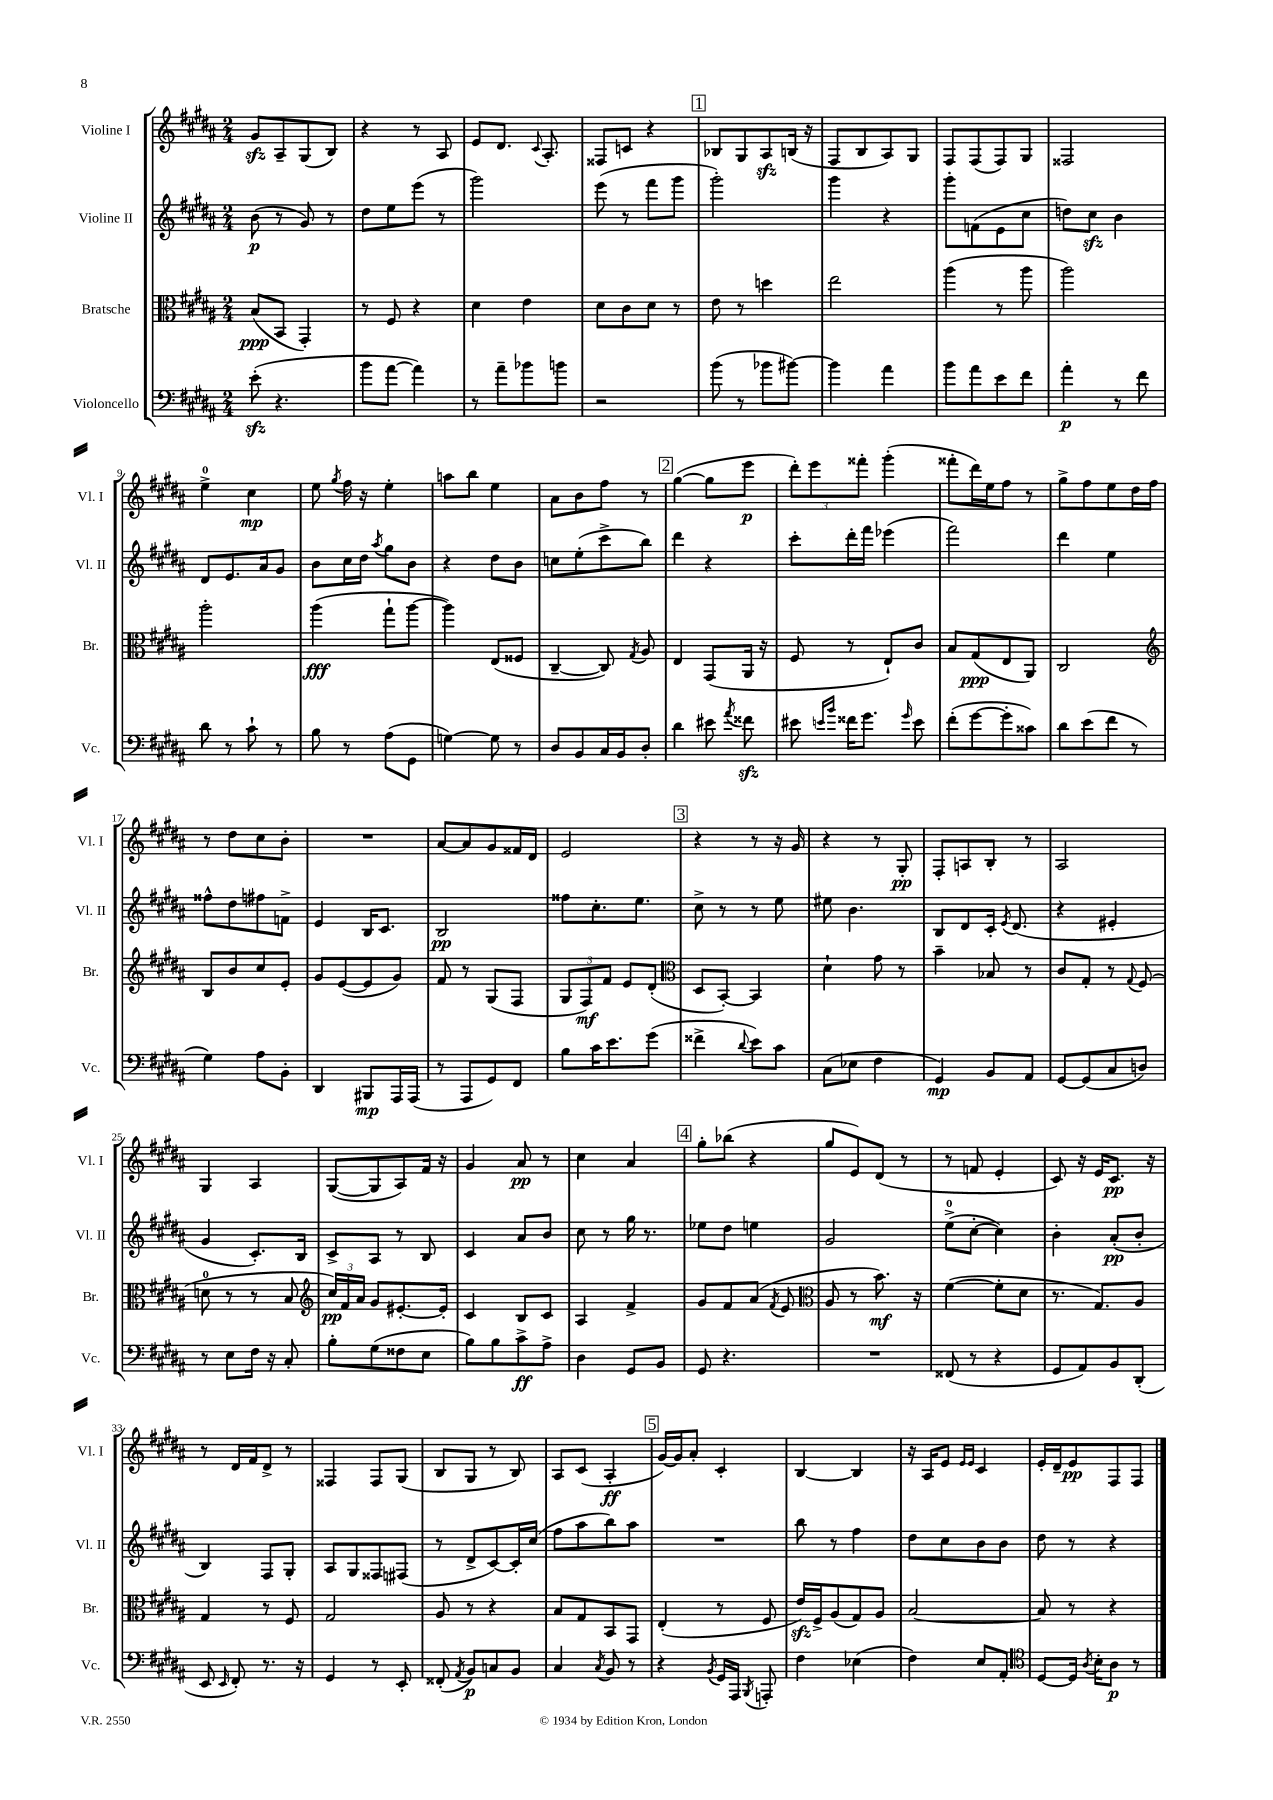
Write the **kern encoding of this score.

**kern	**dynam	**kern	**dynam	**kern	**dynam	**kern	**dynam
*part4	*part4	*part3	*part3	*part2	*part2	*part1	*part1
*staff4	*staff4	*staff3	*staff3	*staff2	*staff2	*staff1	*staff1
*I"Violoncello	*	*I"Bratsche	*	*I"Violine II	*	*I"Violine I	*
*I'Vc.	*	*I'Br.	*	*I'Vl. II	*	*I'Vl. I	*
*clefF4	*	*clefC3	*	*clefG2	*	*clefG2	*
*k[f#c#g#d#a#]	*	*k[f#c#g#d#a#]	*	*k[f#c#g#d#a#]	*	*k[f#c#g#d#a#]	*
*M2/4	*	*M2/4	*	*M2/4	*	*M2/4	*
=1	=1	=1	=1	=1	=1	=1	=1
(8ezz'\	.	(8B/L	ppp	(8b\	p	8g#zz/L	.
4.r	.	8BB/J	.	8r	.	8A#~/	.
.	.	4GG#'/)	.	8g#/)	.	(8G#/	.
.	.	.	.	8r	.	8B/J)	.
=2	=2	=2	=2	=2	=2	=2	=2
8b\L	.	8r	.	8dd#\L	.	4r	.
[8a#\J	.	8F#/	.	8ee\	.	.	.
4a#\])	.	4r	.	(8eee\J	.	8r	.
.	.	.	.	8r	.	8A#/	.
=3	=3	=3	=3	=3	=3	=3	=3
8r	.	4d#\	.	2ggg#\)	.	8e/L	.
8a#~\L	.	.	.	.	.	8.d#/J	.
8b-X\	.	4e\	.	.	.	.	.
.	.	.	.	.	.	8qqc#/	.
.	.	.	.	.	.	8.A#'/	.
8bn\J	.	.	.	.	.	.	.
=4	=4	=4	=4	=4	=4	=4	=4
2r	.	8d#\L	.	(8eee\	.	8F##X/L	.
.	.	8c#\	.	8r	.	8cn/J	.
.	.	8d#\J	.	8fff#\L	.	4r	.
.	.	8r	.	8ggg#\J	.	.	.
!!LO:REH:place=s1:t=1
=5	=5	=5	=5	=5	=5	=5	=5
(8b\	.	8e\	.	2ggg#'\)	.	8B-X/L	.
8r	.	8r	.	.	.	8G#/	.
8b-X\L	.	4ddn\	.	.	.	8A#zz/	.
[8b#X\J)	.	.	.	.	.	(16Bn/Jk	.
.	.	.	.	.	.	16r	.
=6	=6	=6	=6	=6	=6	=6	=6
4b#\]	.	2ee\	.	4ggg#\	.	8F#/L	.
.	.	.	.	.	.	8B/	.
4a#\	.	.	.	4r	.	8A#/)	.
.	.	.	.	.	.	8G#/J	.
=7	=7	=7	=7	=7	=7	=7	=7
8b\L	.	(4aa#\	.	8ggg#'\L	.	8F#/L	.
8a#\	.	.	.	(8fn\	.	(8F#/	.
8e\	.	8r	.	8e\	.	8F#/)	.
8f#\J	.	8aa#\	.	8cc#\J	.	8G#/J	.
=8	=8	=8	=8	=8	=8	=8	=8
4a#'\	p	2aa#\)	.	8ddn\L)	.	2F##X/	.
.	.	.	.	8cc#zz\J	.	.	.
8r	.	.	.	4b\	.	.	.
8f#\	.	.	.	.	.	.	.
!!LO:LB:g=z
=9	=9	=9	=9	=9	=9	=9	=9
8d#\	.	2aa#'\	.	8d#/L	.	4ee^\	.
8r	.	.	.	8.e/	.	.	.
8c#`\	.	.	.	.	.	4cc#\	mp
.	.	.	.	16a#/k	.	.	.
8r	.	.	.	8g#/J	.	.	.
=10	=10	=10	=10	=10	=10	=10	=10
8B\	.	(4aa#\	fff	8b\L	.	8ee\	.
.	.	.	.	.	.	8qgg#/	.
8r	.	.	.	16cc#\L	.	16ff#\	.
.	.	.	.	16dd#\JJ	.	16r	.
.	.	.	.	8qaa#/	.	.	.
(8A#\L	.	8gg#`\L	.	8gg#\L	.	4ee'\	.
8GG#\J	.	[8aa#\J	.	8b\J	.	.	.
=11	=11	=11	=11	=11	=11	=11	=11
[4Gn\)	.	4aa#\])	.	4r	.	8aan\L	.
.	.	.	.	.	.	8bb\J	.
8G\]	.	(8E/L	.	8dd#\L	.	4ee\	.
8r	.	8F##X/J	.	8b\J	.	.	.
=12	=12	=12	=12	=12	=12	=12	=12
8D#/L	.	[4C#~/	.	8ccn\L	.	8a#\L	.
8BB/	.	.	.	(8ee'\	.	8b\	.
16C#/L	.	8C#/])	.	8ccc#^\	.	8ff#\J	.
16BB/J	.	.	.	.	.	.	.
.	.	8qG#/	.	.	.	.	.
8D#'/J	.	8A#/	.	8bb\J)	.	8r	.
!!LO:REH:place=s1:t=2
=13	=13	=13	=13	=13	=13	=13	=13
4d#\	.	4E/	.	4ddd#\	.	([4gg#\	.
8e#X\	.	(8GG#/L	.	4r	.	8gg#\L]	.
8qa#/	.	.	.	.	.	.	.
8f##Xzz\	.	16AA#/Jk	.	.	.	8eee\J	p
.	.	16r	.	.	.	.	.
=14	=14	=14	=14	=14	=14	=14	=14
8e#X\	.	8F#/	.	8ccc#'\L	.	12ddd#'\L)	.
.	.	.	.	.	.	12eee\	.
16qqen/LL	.	.	.	.	.	.	.
16qqb/JJ	.	.	.	.	.	.	.
16f##X\KL	.	8r	.	16ddd#'\L	.	.	.
.	.	.	.	.	.	12fff##X'\J	.
8.g#\J	.	.	.	16fff#\JJ	.	.	.
.	.	8E`/L)	.	(4eee-X\	.	(4ggg#'\	.
16qqg#/	.	.	.	.	.	.	.
8e\	.	8c#/J	.	.	.	.	.
=15	=15	=15	=15	=15	=15	=15	=15
(8f#'\L	.	8B/L	.	2fff#\)	.	8fff##X'\L	.
[8g#\	.	(8G#/	ppp	.	.	16ddd#\L)	.
.	.	.	.	.	.	16ee\J	.
8g#'\]	.	8E/	.	.	.	8ff#\J	.
8c##X\J)	.	8AA#/J)	.	.	.	8r	.
=16	=16	=16	=16	=16	=16	=16	=16
8d#\L	.	2C#/	.	4ddd#\	.	8gg#^\L	.
(8e\	.	.	.	.	.	8ff#\	.
8f#\J	.	.	.	4ee\	.	8ee\	.
8r	.	.	.	.	.	16dd#\L	.
.	.	.	.	.	.	16ff#\JJ	.
!!LO:LB:g=z
=17	=17	=17	=17	=17	=17	=17	=17
*	*	*clefG2	*	*	*	*	*
4G#\)	.	8B/L	.	8ff##X^^\L	.	8r	.
.	.	8b/	.	8dd#\	.	8dd#\L	.
8A#\L	.	8cc#/	.	8ff#X\	.	8cc#\	.
8BB'\J	.	8e'/J	.	8fn^\J	.	8b'\J	.
=18	=18	=18	=18	=18	=18	=18	=18
4DD#/	.	8g#/L	.	4e/	.	2r	.
.	.	([8e/	.	.	.	.	.
8BBB#X/L	mp	8e/]	.	16B/KL	.	.	.
.	.	.	.	8.c#/J	.	.	.
16AAA#/L	.	8g#/J)	.	.	.	.	.
(16AAA#/JJ	.	.	.	.	.	.	.
=19	=19	=19	=19	=19	=19	=19	=19
8r	.	8f#/	.	2B/	pp	[8a#/L	.
8AAA#/L	.	8r	.	.	.	8a#/]	.
8GG#/)	.	(8G#/L	.	.	.	8g#/	.
8FF#/J	.	8F#/J	.	.	.	16f##X/L	.
.	.	.	.	.	.	16d#/JJ	.
=20	=20	=20	=20	=20	=20	=20	=20
8B\L	.	12G#/L	.	8ff##X\L	.	2e/	.
.	.	12F#/)	mf	.	.	.	.
16c#\K	.	.	.	8.cc#'\	.	.	.
.	.	12f#/J	.	.	.	.	.
8.e\	.	.	.	.	.	.	.
.	.	8e/L	.	.	.	.	.
.	.	.	.	8.ee\J	.	.	.
(8g#\J	.	(8d#'/J	.	.	.	.	.
!!LO:REH:place=s1:t=3
=21	=21	=21	=21	=21	=21	=21	=21
*	*	*clefC3	*	*	*	*	*
4f##X^\	.	8D#/L	.	8cc#^\	.	4r	.
.	.	[8BB'/J)	.	8r	.	.	.
8qqd#/	.	.	.	.	.	.	.
8e\L)	.	4BB/]	.	8r	.	8r	.
8c#\J	.	.	.	8ee\	.	16r	.
.	.	.	.	.	.	16g#/	.
=22	=22	=22	=22	=22	=22	=22	=22
(8C#\L	.	4d#`\	.	8ee#X\	.	4r	.
8E-X\J	.	.	.	4.b\	.	.	.
4F#\	.	8g#\	.	.	.	8r	.
.	.	8r	.	.	.	8G#'/	pp
=23	=23	=23	=23	=23	=23	=23	=23
4GG#/)	mp	4b~\	.	8B/L	.	8F#'/L	.
.	.	.	.	8d#/	.	8An/	.
8BB/L	.	8B-X/	.	16c#'/Jk	.	8B'/J	.
.	.	.	.	8qe/	.	.	.
.	.	.	.	(8.d#/	.	.	.
8AA#/J	.	8r	.	.	.	8r	.
=24	=24	=24	=24	=24	=24	=24	=24
[8GG#/L	.	8c#/L	.	4r	.	2A#/	.
(8GG#/]	.	8G#'/J	.	.	.	.	.
8C#/	.	8r	.	4e#X'/	.	.	.
.	.	8qqG#/	.	.	.	.	.
8Dn/J)	.	(8F#/	.	.	.	.	.
!!LO:LB:g=z
=25	=25	=25	=25	=25	=25	=25	=25
8r	.	8dn\	.	4g#/	.	4G#/	.
8E\L	.	8r	.	.	.	.	.
16F#\Jk	.	8r	.	8.c#'/L)	.	4A#/	.
16r	.	.	.	.	.	.	.
8C#'/	.	8B/	.	.	.	.	.
.	.	.	.	16B/Jk	.	.	.
=26	=26	=26	=26	=26	=26	=26	=26
*	*	*clefG2	*	*	*	*	*
8B'\L	.	24cc#/LL)	pp	8c#^/L	.	([8G#/L	.
.	.	24f#/	.	.	.	.	.
.	.	24a#/JJ	.	.	.	.	.
(8G#\	.	8g#/L	.	8A#/J	.	8G#/]	.
8F##X\	.	[8.e#X'/	.	8r	.	8A#/)	.
8E\J	.	.	.	8B/	.	16f#/Jk	.
.	.	16e#'/Jk]	.	.	.	16r	.
=27	=27	=27	=27	=27	=27	=27	=27
8B\L)	.	4c#/	.	4c#/	.	4g#/	.
8B\	.	.	.	.	.	.	.
8c#^\	ff	8B/L	.	8a#/L	.	8a#/	pp
8A#^\J	.	8c#/J	.	8b/J	.	8r	.
=28	=28	=28	=28	=28	=28	=28	=28
4D#\	.	4A#/	.	8cc#\	.	4cc#\	.
.	.	.	.	8r	.	.	.
8GG#/L	.	4f#^/	.	16gg#\	.	4a#/	.
.	.	.	.	8.r	.	.	.
8BB/J	.	.	.	.	.	.	.
!!LO:REH:place=s1:t=4
=29	=29	=29	=29	=29	=29	=29	=29
8GG#/	.	8g#/L	.	8ee-X\L	.	8gg#'\L	.
4.r	.	8f#/	.	8dd#\J	.	(8bb-X\J	.
.	.	(8a#/J	.	4een\	.	4r	.
.	.	8qf#/	.	.	.	.	.
.	.	8e/	.	.	.	.	.
=30	=30	=30	=30	=30	=30	=30	=30
*	*	*clefC3	*	*	*	*	*
2r	.	8A#/	.	2g#/	.	8gg#/L	.
.	.	8r	.	.	.	8e/)	.
.	.	8.b\)	mf	.	.	(8d#/J	.
.	.	.	.	.	.	8r	.
.	.	16r	.	.	.	.	.
=31	=31	=31	=31	=31	=31	=31	=31
(8FF##X/	.	([4f#\	.	(8ee^\L	.	8r	.
8r	.	.	.	[8cc#'\J	.	8fn/	.
4r	.	8f#'\L]	.	4cc#\])	.	4e'/	.
.	.	8d#\J	.	.	.	.	.
=32	=32	=32	=32	=32	=32	=32	=32
8GG#/L	.	8.r	.	4b'\	.	8c#/)	.
8AA#/)	.	.	.	.	.	16r	.
.	.	8.G#/L)	.	.	.	16e/KL	.
8BB/	.	.	.	(8a#'/L	pp	8.c#/J	pp
(8DD#'/J	.	8A#/J	.	8b'/J	.	.	.
.	.	.	.	.	.	16r	.
!!LO:LB:g=z
=33	=33	=33	=33	=33	=33	=33	=33
8EE/	.	4G#/	.	4B/)	.	8r	.
16qqEE/	.	.	.	.	.	.	.
8FF#'/)	.	.	.	.	.	16d#/LL	.
.	.	.	.	.	.	16f#/J	.
8.r	.	8r	.	8F#/L	.	8d#^/J	.
.	.	8F#/	.	8G#'/J	.	8r	.
16r	.	.	.	.	.	.	.
=34	=34	=34	=34	=34	=34	=34	=34
4GG#/	.	2G#/	.	8A#/L	.	4F##X/	.
.	.	.	.	8G#/	.	.	.
8r	.	.	.	8F##X/	.	8F##/L	.
8EE'/	.	.	.	(8F#X/J	.	(8G#/J	.
=35	=35	=35	=35	=35	=35	=35	=35
(8FF##X'/	.	8A#/	.	8r	.	8B/L	.
8qAA#/	.	.	.	.	.	.	.
8BB/L)	p	8r	.	8d#^/L	.	8G#/J	.
8Cn/	.	4r	.	[8c#/)	.	8r	.
8BB/J	.	.	.	16c#'/L]	.	8B/)	.
.	.	.	.	(16cc#/JJ	.	.	.
=36	=36	=36	=36	=36	=36	=36	=36
4C#/	.	8B/L	.	8ff#\L	.	8A#/L	.
.	.	8G#/	.	8aa#\	.	(8c#/J	.
8qC#/	.	.	.	.	.	.	.
8BB/	.	8BB/	.	8bb\)	.	4A#'/	ff
8r	.	8GG#/J	.	8aa#\J	.	.	.
!!LO:REH:place=s1:t=5
=37	=37	=37	=37	=37	=37	=37	=37
4r	.	(4E'/	.	2r	.	[16g#/LL)	.
.	.	.	.	.	.	16g#/J]	.
.	.	.	.	.	.	8a#'/J	.
8qBB/	.	.	.	.	.	.	.
16GG#/LL	.	8r	.	.	.	4c#'/	.
16AAA#/JJ	.	.	.	.	.	.	.
8qBBB/	.	.	.	.	.	.	.
8AAAn'/	.	8F#/	.	.	.	.	.
=38	=38	=38	=38	=38	=38	=38	=38
4F#\	.	16ezz/LL)	.	8bb\	.	[4B/	.
.	.	16F#^/J	.	.	.	.	.
.	.	(8A#/	.	8r	.	.	.
(4E-X\	.	8G#/)	.	4ff#\	.	4B/]	.
.	.	8A#/J	.	.	.	.	.
=39	=39	=39	=39	=39	=39	=39	=39
4F#\)	.	[2B/	.	8dd#\L	.	16r	.
.	.	.	.	.	.	16A#/KL	.
.	.	.	.	8cc#\	.	8e/J	.
.	.	.	.	.	.	16qqe/LL	.
.	.	.	.	.	.	16qqe/JJ	.
8E/L	.	.	.	8b\	.	4c#/	.
8AA#'/J	.	.	.	8b\J	.	.	.
=40	=40	=40	=40	=40	=40	=40	=40
*clefC4	*	*	*	*	*	*	*
[8D#/L	.	8B/]	.	8dd#\	.	16e'/LL	.
.	.	.	.	.	.	16d#~/J	.
16D#/Jk]	.	8r	.	8r	.	8e/	pp
8qA#/	.	.	.	.	.	.	.
16B'\KL	.	.	.	.	.	.	.
8A#\J	p	4r	.	4r	.	8F#/	.
8r	.	.	.	.	.	8F#/J	.
==	==	==	==	==	==	==	==
*-	*-	*-	*-	*-	*-	*-	*-
